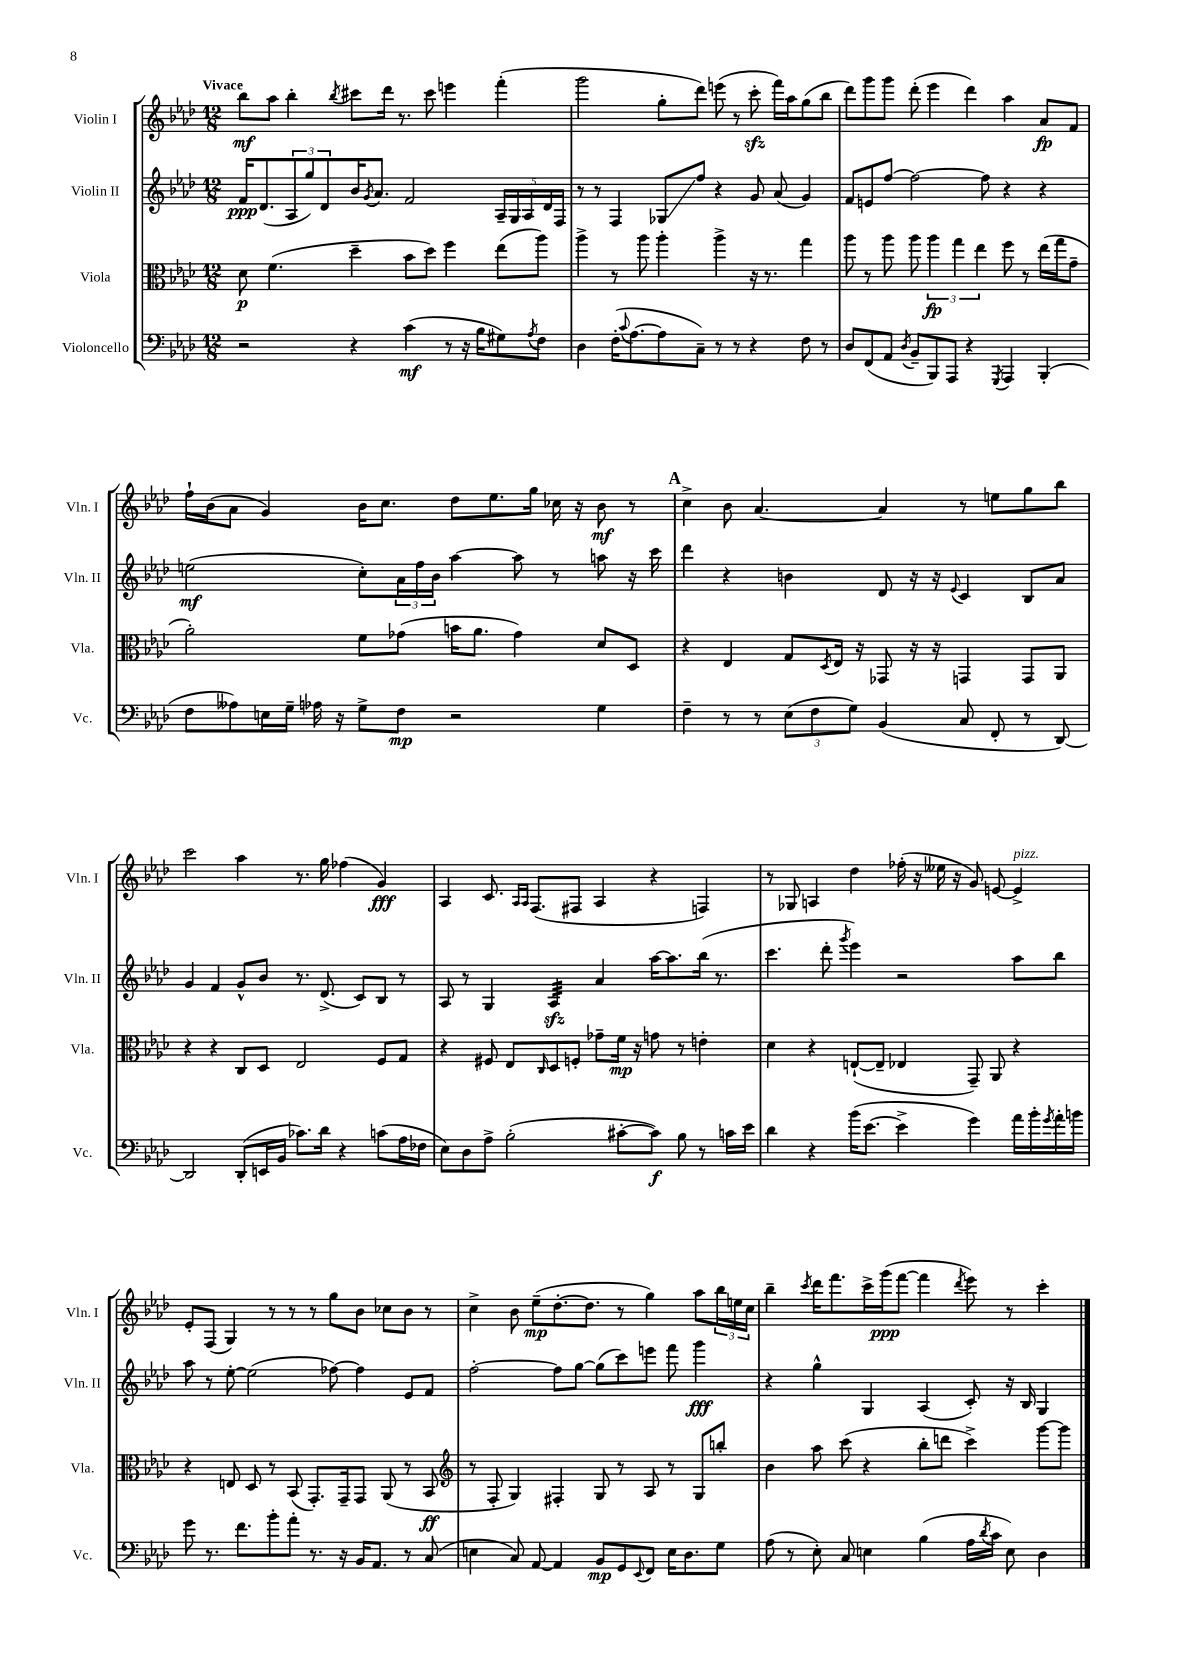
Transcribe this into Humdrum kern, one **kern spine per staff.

**kern	**kern	**kern	**kern
*staff4	*staff3	*staff2	*staff1
*clefF4	*clefC3	*clefG2	*clefG2
*k[b-e-a-d-]	*k[b-e-a-d-]	*k[b-e-a-d-]	*k[b-e-a-d-]
*M12/8	*M12/8	*M12/8	*M12/8
2r	8d-	16f	8bb-
.	.	(8.d-	.
.	(4.f	.	8aa-
.	.	12A-	4bb-'
.	.	12gg)	.
.	.	12d-	.
.	.	.	8qbb-
4r	4dd-~	16b-	8ccc#
.	.	8qg	.
.	.	8.a-	.
.	.	.	16ddd-
.	.	.	8.r
(4c	8b-	2f	.
.	8dd-)	.	8ccc#
8r	4ff	.	4eee
16r	.	.	.
16B-	.	.	.
8G#)	(8ee-	20A-~	(4fff'
.	.	20G	.
.	.	20A-	.
8qA-	.	.	.
8F	8aa-)	.	.
.	.	20d-	.
.	.	20F	.
=	=	=	=
4D-	4aa-^	8r	2ggg
.	.	8r	.
(16F'	8r	4F	.
8qqc	.	.	.
[8.A-	.	.	.
.	8aa-	.	.
8A-]	4aa-'	8G-	8gg'
8C~)	.	8ff	8ddd-)
8r	4aa-^	4r	(8eee
8r	.	.	8r
4r	16r	8g	8ccc'
.	8.r	.	.
.	.	(8a-	16fff)
.	.	.	16aa-
8F	4gg	4g)	(8gg
8r	.	.	8bb-
=	=	=	=
8D-	8aa-	8f	8ddd-)
(8FF	8r	8e	8ggg
8AA-	8aa-	[8ff	8ggg
8qD-	.	.	.
8BB-~	8aa-	2ff_	(8ddd-'
8BBB-)	6aa-	.	4eee-
8AAA-	.	.	.
.	6gg	.	.
4r	.	.	4ddd-)
.	6ee-	.	.
.	.	8ff]	.
8qGGG	.	.	.
4AAA-	8ff	4r	4aa-
.	8r	.	.
(4BBB-'	(16ee-	4r	8a-
.	16gg	.	.
.	8g~	.	8f
=	=	=	=
8F	2a-')	(2ee	16ff`
.	.	.	(16b-
8A--)	.	.	8a-
16E	.	.	4g)
16G~	.	.	.
16A-	.	.	.
16r	.	.	.
8G^	8f	8cc')	16b-
.	.	.	8.cc
8F	(8g-	24a-	.
.	.	24ff	.
.	.	24b-	.
2r	16b	[4aa-	8dd-
.	8.a-	.	.
.	.	.	8.ee-
.	4g-)	8aa-]	.
.	.	.	16gg
.	.	8r	16cc-
.	.	.	16r
4G	8d-	8aa	8b-
.	8D-	16r	8r
.	.	16ccc	.
=	=	=	=
4F~	4r	4ddd-	4cc^
8r	4E-	4r	8b-
8r	.	.	[4.a-
(12E-	8G	4b	.
12F	.	.	.
.	8qD-	.	.
.	16E-	.	.
12G)	.	.	.
.	16r	.	.
(4BB-	8GG-	8d-	4a-]
.	16r	16r	.
.	16r	16r	.
.	.	8qqe-	.
8C	4GG	4c	8r
8FF'	.	.	8ee
8r	8GG	8B-	8gg
[8DD-)	8AA-	8a-	8bb-
=	=	=	=
2DD-]	4r	4g	2ccc
.	4r	4f	.
(8DD-'	8C	8g^^	4aa-
16EE	8D-	8b-	.
16BB-	.	.	.
8.c-)	2E-	8.r	8.r
16d-	.	(8.d-^	16gg
4r	.	.	(4ff-
.	.	8c)	.
(8c	8F	8B-	4g)
16A-	8G	8r	.
16F-	.	.	.
=	=	=	=
8E-)	4r	8A-	4A-
8D-	.	8r	.
8A-^	8F#	4G	8.c
(2B-'	8E-	.	.
.	.	.	16qqA-
.	.	.	16qqA-
.	.	.	(8.F
.	16qqC	.	.
.	8D-	4A-	.
.	8F'	.	8F#
.	8g-~	4a-	4A-
[8c#'	16f	.	.
.	16r	.	.
8c#])	8g	[16aa-	4r
.	.	8.aa-]	.
8B-	8r	.	.
8r	4e'	(16bb-	4F)
.	.	8.r	.
16c	.	.	.
16e-	.	.	.
=	=	=	=
4d-	4d-	4.ccc	8r
.	.	.	8G-
4r	4r	.	4A
.	.	8ddd-'	.
.	.	8qggg	.
(16b-	([8E`	4eee-)	4dd-
[8.e-	.	.	.
.	8E~]	.	.
4e-^]	4E-	2r	(16ff-'
.	.	.	16r
.	.	.	16ee--
.	.	.	16r
4g)	8GG~)	.	8g)
.	8AA-	.	[8e
16a-	4r	8aa-	4e^]
16b-'	.	.	.
8qg	.	.	.
16a-'	.	8bb-	.
16b	.	.	.
=	=	=	=
8g	4r	8aa-	8e-'
8.r	.	8r	(8F
.	8E	[8ee-'	4G)
8.f	.	.	.
.	8D-	(2ee-]	.
8b-'	8r	.	8r
8a-'	(8BB-	.	8r
8.r	8.GG')	.	8r
.	.	[8ff-)	8gg
16r	16GG~	.	.
16BB-	8GG	4ff-]	8b-
8.AA-	.	.	.
.	(8AA-	.	8cc-
8r	8r	8e-	8b-
(8C	8BB-	8f	8r
=	=	=	=
*	*clefG2	*	*
4E	8r	[2ff'	4cc^
.	8F'	.	.
8C)	4G)	.	8b-
[8AA-	.	.	(8ee-~
4AA-]	4F#'	8ff]	[8.dd-'
.	.	[8gg	.
.	.	.	8.dd-]
8BB-	8G	(8gg]	.
8GG	8r	8ccc)	8r
8qqEE-	.	.	.
8FF	8A-	8eee	4gg)
16E	8r	8fff	.
8.D-	.	.	.
.	8G	4ggg	8aa-
8G	8bb'	.	24bb-
.	.	.	24ee
.	.	.	24cc
=	=	=	=
(8A-	4b-	4r	4bb-~
8r	.	.	.
.	.	.	8qccc
8E-')	8aa-	4gg^^	16ddd-
.	.	.	8.fff
8C	(8ccc	.	.
4E	4r	4G	16ccc^
.	.	.	(16ggg
.	.	.	[8fff
(4B-	8bb-'	(4A-	4fff]
.	8ddd	.	.
.	.	.	8qddd-
16A-	4ccc^)	8c')	8eee-)
8qd-	.	.	.
16c	.	.	.
8E)	.	16r	8r
.	.	16B-	.
4D-	[8ggg	4G	4ccc'
.	8ggg]	.	.
==	==	==	==
*-	*-	*-	*-
